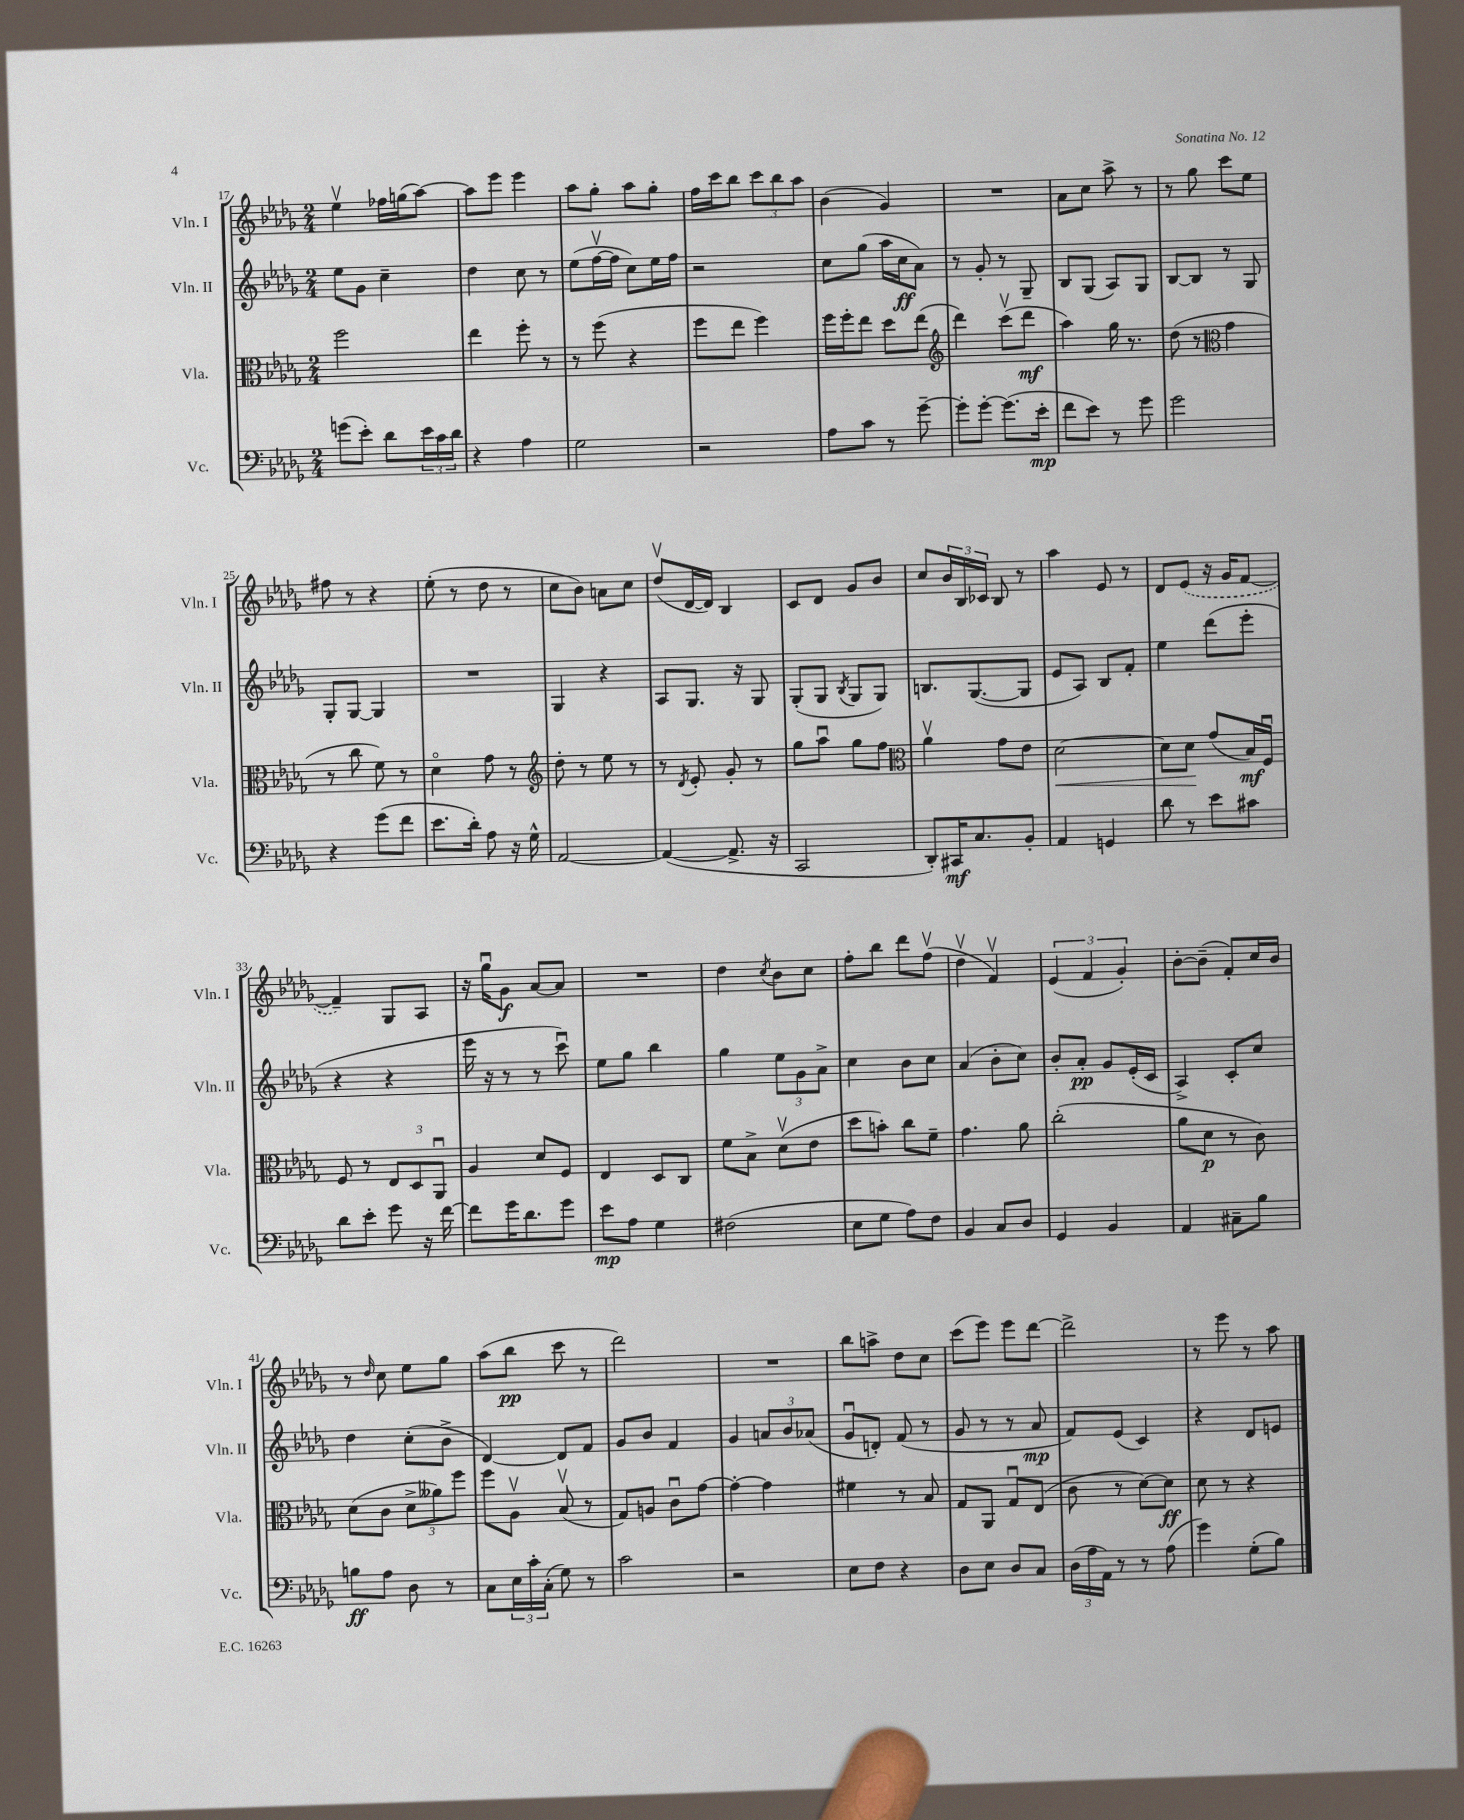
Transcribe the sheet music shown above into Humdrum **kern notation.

**kern	**kern	**kern	**kern
*staff4	*staff3	*staff2	*staff1
*clefF4	*clefC3	*clefG2	*clefG2
*k[b-e-a-d-g-]	*k[b-e-a-d-g-]	*k[b-e-a-d-g-]	*k[b-e-a-d-g-]
*M2/4	*M2/4	*M2/4	*M2/4
(8g	2ff	8ee-	4ee-v
8e-')	.	8g-	.
8d-	.	4cc~	16ff-
.	.	.	(16gg
24e-	.	.	[8aa-)
24c	.	.	.
24d-	.	.	.
=	=	=	=
4r	4ee-	4dd-	8aa-]
.	.	.	8eee-
4A-	8ff'	8cc	4eee-
.	8r	8r	.
=	=	=	=
2G-	8r	(8ee-	8aa-
.	(8ff	[16ffv	8gg-'
.	.	16ff]	.
.	4r	8cc)	8aa-
.	.	16ee-	8gg-'
.	.	16ff	.
=	=	=	=
2r	8ff	2r	16ff
.	.	.	16ccc
.	8ee-	.	8bb-
.	4ff)	.	12ccc
.	.	.	12bb-
.	.	.	12aa-
=	=	=	=
8A-	16ff	8cc	(4b-
.	16ff'	.	.
8c	8ee-	(8gg-	.
8r	8dd-	16aa-	4g-)
.	.	16cc	.
[8g-~	(8ee-	8a-)	.
=	=	=	=
*	*clefG2	*	*
8g-']	4ddd-)	8r	2r
[8g-'	.	8g-'	.
(8.g-]	(8cccv	8r	.
.	8ddd-	8G-~	.
16e-'	.	.	.
=	=	=	=
8f	4aa-)	8B-	8a-
8e-)	.	(8G-	8cc
8r	16gg-	8A-)	8aa-^
.	8.r	.	.
8g-	.	8G-	8r
=	=	=	=
2g-	(8dd-	[8B-	8r
.	8r	8B-]	8gg-
*	*clefC3	*	*
.	4g-	8r	8ccc
.	.	8G-	8ee-
=	=	=	=
4r	8r	8G-'	8ff#
.	8cc	[8G-	8r
(8g-	8f)	4G-]	4r
8f	8r	.	.
=	=	=	=
8.e-	4d-o	2r	(8ee-'
.	.	.	8r
16d-')	.	.	.
8A-	8g-	.	8dd-
16r	8r	.	8r
16G-^^	.	.	.
=	=	=	=
*	*clefG2	*	*
[2AA-	8dd-'	4G-	8cc
.	8r	.	8b-)
.	8ee-	4r	8a
.	8r	.	8cc
=	=	=	=
(4AA-_	8r	8A-	(8dd-v
.	8qd-	.	.
.	8e-'	8.G-	[16d-
.	.	.	16d-])
8.AA-^]	8g-'	.	4B-
.	.	16r	.
.	8r	8G-	.
16r	.	.	.
=	=	=	=
2CC	8gg-	(8G-'	8c
.	8aa-u	8G-	8d-
.	.	8qB-	.
.	8gg-	8G-	8g-
.	8ff	8G-)	8b-
=	=	=	=
*	*clefC3	*	*
8DD-')	4a-v	8.B	8cc
16CC#	.	.	24b-
.	.	.	24B-
8.C	.	([8.G-	.
.	.	.	24c-
.	8g-	.	8B-
8BB-'	8e-	8G-]	8r
=	=	=	=
4AA-	[2d-	8e-	4aa-
.	.	8A-)	.
4GG	.	8B-	8e-
.	.	8f'	8r
=	=	=	=
8d-	8d-]	4ee-	8d-
8r	8d-	.	(8e-
8e-	(8g-	(8ddd-	16r
.	.	.	16g-
8c#	16B-)	8eee-'	[8f
.	16Fu	.	.
=	=	=	=
8d-	8F	4r	4f~])
8e-'	8r	.	.
8g-	12E-	4r	8G-
.	12D-	.	.
16r	.	.	8A-
.	12AA-u	.	.
[16f	.	.	.
=	=	=	=
8f]	4A-	16eee-	16r
.	.	16r	16gg-u
16g-	.	8r	8g-
8.d-	.	.	.
.	8d-	8r	[8a-
8g-	8F	8cccu)	8a-]
=	=	=	=
8e-	4E-	8ee-	2r
8A-	.	8gg-	.
4G-	8D-	4bb-	.
.	8C	.	.
=	=	=	=
(2F#	8f	4gg-	4dd-
.	8B-^	.	.
.	.	.	8qcc
.	(8d-v	12ee-	8b-
.	.	12g-	.
.	8e-	.	8cc
.	.	12a-^	.
=	=	=	=
8E-	8dd-	4cc	8ff'
8G-	8b')	.	8bb-
8A-)	8cc	8b-	8ddd-
8F	8f~	8cc	(8ffv
=	=	=	=
4BB-	4.g-	(4a-	4dd-v
8C	.	8b-'	4fv)
8D-	8a-	8cc)	.
=	=	=	=
4GG-	(2cc'	8b-'	(6e-
.	.	8a-'	.
.	.	.	6f
4BB-	.	8g-	.
.	.	.	6g-')
.	.	(16e-'	.
.	.	16c	.
=	=	=	=
4AA-	8a-	4A-^)	[8b-'
.	8d-	.	(8b-~]
8C#~	8r	8c'	8f')
8B-	8c)	8cc	16cc
.	.	.	16b-
=	=	=	=
8B	(8d-	4dd-	8r
.	.	.	16qqdd-
8A-	8c	.	8cc
8D-	12d-^	(8cc'	8ee-
.	12a--)	.	.
8r	.	8b-^	8gg-
.	12ff	.	.
=	=	=	=
8C	8ff	[4d-)	(8aa-
24E-	8A-v	.	8bb-
24c'	.	.	.
(24C'	.	.	.
8G-)	(8B-v	8d-]	8ccc
8r	8r	8f	8r
=	=	=	=
2c	8G-)	8g-	2ddd-)
.	8A	8b-	.
.	8cu	4f	.
.	[8g-	.	.
=	=	=	=
2r	4g-'_	4g-	2r
.	4g-]	12a	.
.	.	12b-	.
.	.	(12a-	.
=	=	=	=
8E-	4f#	8g-u	8bb-
8F	.	8d')	8aa^
4r	8r	(8f	8dd-
.	8B-	8r	8cc
=	=	=	=
8D-	8G-	8g-	(8ccc
8E-	8AA-	8r	8eee-)
8D-	8G-u	8r	8eee-
8C	(8E-	8a-	[8ddd-
=	=	=	=
(24D-	8c	8f)	2ddd-^]
24A-	.	.	.
24AA-)	.	.	.
8r	8r	(8e-	.
8r	[8d-)	4c)	.
(8A-	8d-]	.	.
=	=	=	=
4g-)	8d-	4r	8r
.	8r	.	8eee-
(8G-'	4r	8d-	8r
8B-)	.	8e	8aa-
==	==	==	==
*-	*-	*-	*-
